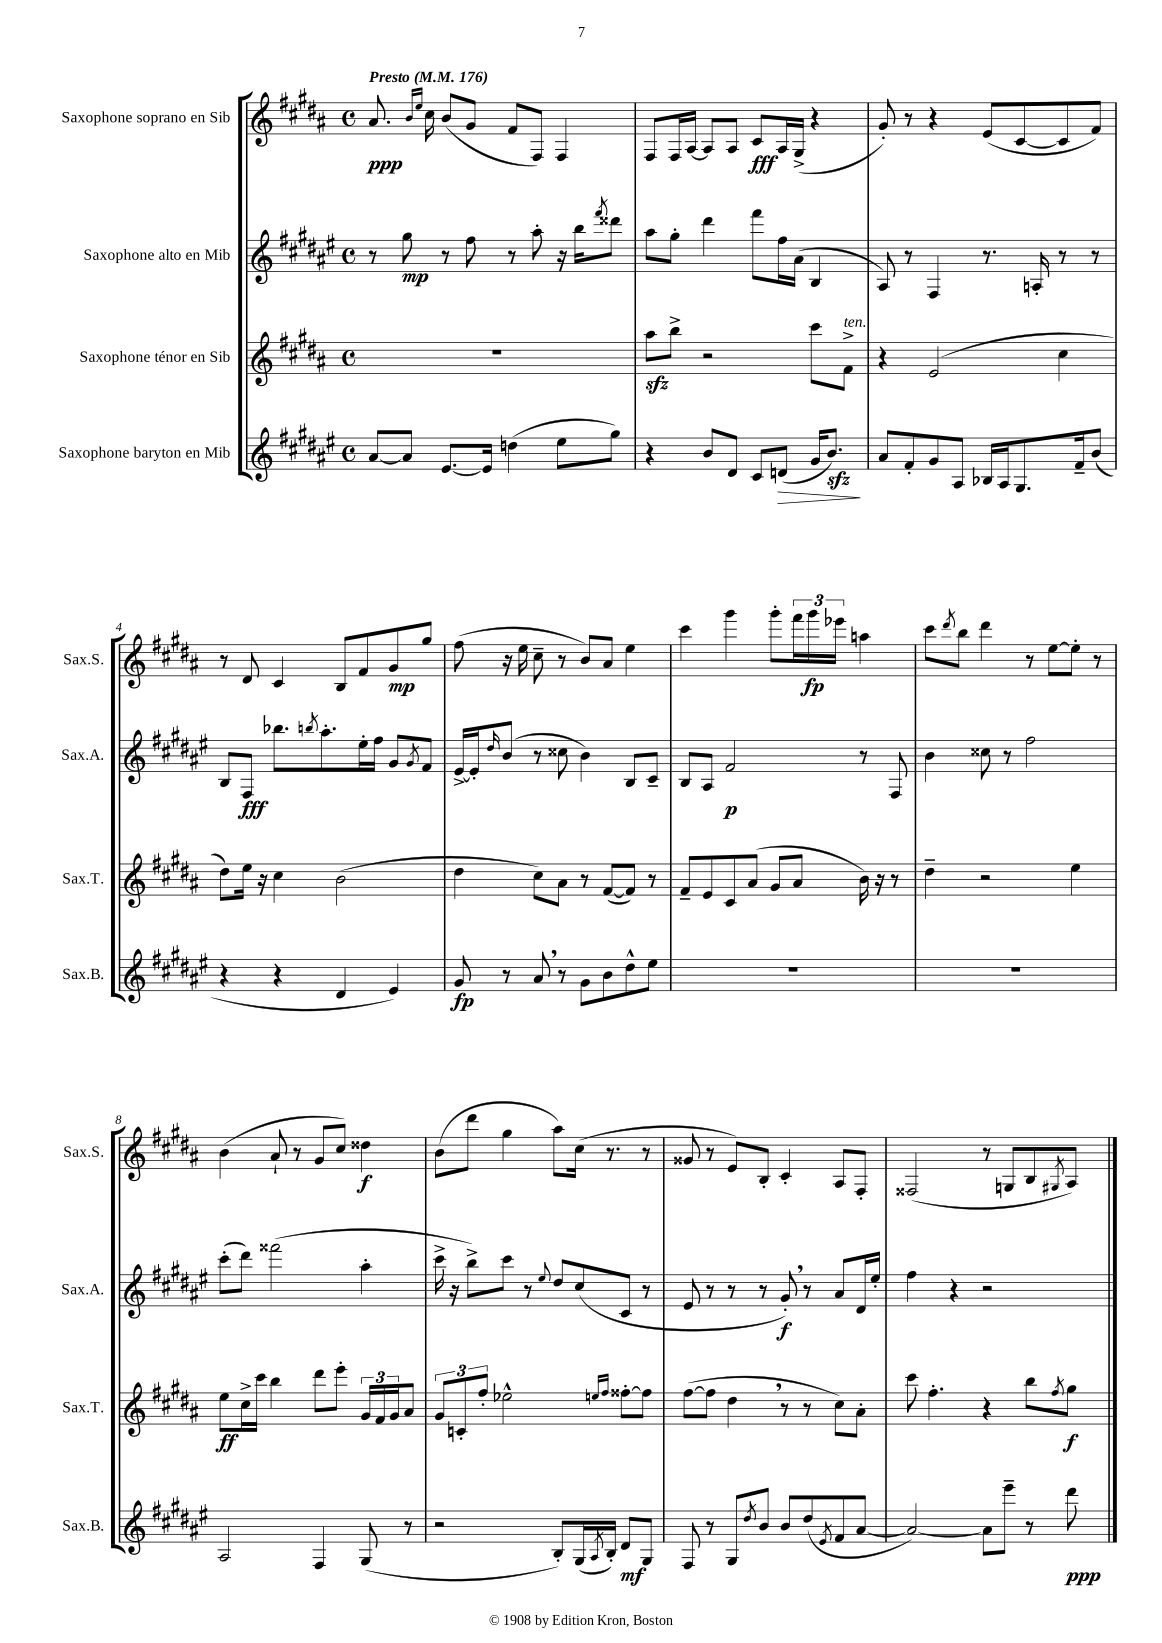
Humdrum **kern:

**kern	**kern	**kern	**kern
*staff4	*staff3	*staff2	*staff1
*clefG2	*clefG2	*clefG2	*clefG2
*k[f#c#g#d#a#e#]	*k[f#c#g#d#a#]	*k[f#c#g#d#a#e#]	*k[f#c#g#d#a#]
*M4/4	*M4/4	*M4/4	*M4/4
*met(c)	*met(c)	*met(c)	*met(c)
*MM176	*MM176	*MM176	*MM176
[8a#/L	1r	8r	8.a#/
8a#/]J	.	8gg#\	.
.	.	.	16qqb/LL
.	.	.	16qqee/JJ
.	.	.	16cc#\
[8.e#/L	.	8r	(8b/L
.	.	8ff#\	8g#/J
16e#/]Jk	.	.	.
(4dd\	.	8r	8f#/L
.	.	8aa#'\	8F#/J)
8ee#\L	.	16r	4F#/
.	.	16bb\LK	.
.	.	8qfff#/	.
8gg#\J)	.	8ddd##\J	.
=	=	=	=
4r	8aa#\L	8aa#\L	8F#/L
.	8bb^\J	8gg#'\J	16F#/L
.	.	.	[16A#/JJ
8b/L	2r	4ddd#\	8A#/]L
8d#/J	.	.	8A#/J
8c#/L	.	8fff#\L	8c#/L
(8d/J	.	16ff#\L	16A#/L
.	.	(16a#\JJ	(16G#^/JJ
16g#/LK	8ccc#\L	4B/	4r
8.b/J)	.	.	.
.	8f#^\J	.	.
=	=	=	=
8a#/L	4r	8A#/)	8g#'/)
8f#'/	.	8r	8r
8g#/	(2e/	4F#/	4r
8A#/J	.	.	.
16B-/LL	.	8.r	(8e/L
16A#/J	.	.	.
8.G#/	.	.	[8c#/
.	.	16A'/	.
.	4cc#\	8r	8c#/]
16f#~/k	.	.	.
(8b/J	.	8r	8f#/J)
=	=	=	=
4r	8dd#\L)	8B/L	8r
.	16ee\Jk	8F#/J	8d#/
.	16r	.	.
4r	4cc#\	8.bb-\L	4c#/
.	.	8qbb/	.
.	.	8.aa#'\	.
4d#/	(2b\	.	8B/L
.	.	16ee#'\L	8f#/
.	.	16ff#\JJ	.
4e#/)	.	8g#/L	8g#/
.	.	8qg#/	.
.	.	8f#/J	8gg#/J
=	=	=	=
8g#/	4dd#\	[16e#^/LL	(8ff#\
.	.	16e#'/]J	.
.	.	16qqdd#/	.
8r	.	(8b/J	16r
.	.	.	16ee\
8a#/	8cc#\L)	8r	8cc#~\
8r	8a#\J	8cc##\	8r
8g#\L	8r	4b\)	8b/L)
8b\	([8f#/L	.	8a#/J
8dd#^^\	8f#/]J)	8B/L	4ee\
8ee#\J	8r	8c#~/J	.
=	=	=	=
1r	8f#~/L	8B/L	4ccc#\
.	8e/	8A#/J	.
.	8c#/	2f#/	4ggg#\
.	(8a#/J	.	.
.	8g#/L	.	8ggg#'\L
.	8a#/J	.	24fff#\L
.	.	.	24ggg#\
.	.	.	24eee-\JJ
.	16b\)	8r	4aa\
.	16r	.	.
.	8r	8F#/	.
=	=	=	=
1r	4dd#~\	4b\	8ccc#\L
.	.	.	8qddd#/
.	.	.	8bb\J
.	2r	8cc##\	4ddd#\
.	.	8r	.
.	.	2ff#\	8r
.	.	.	[8ee\L
.	4ee\	.	8ee'\]J
.	.	.	8r
=	=	=	=
2A#/	8ee\L	(8ccc#'\L	(4b\
.	16cc#^\L	8ddd#\J)	.
.	16ccc#\JJ	.	.
.	4bb\	(2fff##\	8a#`/
.	.	.	8r
4F#/	8ddd#\L	.	8g#/L
.	8eee'\J	.	8cc#/J)
(8G#/	24g#/LL	4aa#'\	4dd##\
.	24f#/	.	.
.	24g#/J	.	.
8r	8a#/J	.	.
=	=	=	=
2r	12g#/L	16ccc#^\	(8b\L
.	.	16r	.
.	12c'/	.	.
.	.	8bb^\L)	8ddd#\J
.	12ff#'/J	.	.
.	2ee-^^\	8ccc#\J	4gg#\
.	.	8r	.
.	.	8qqee#/	.
8B'/L)	.	8dd#/L	8aa#\L)
(16G#/L	.	(8cc#/	(16cc#\Jk
8qA#/	.	.	.
16B'/JJ)	.	.	8.r
.	16qqee/LL	.	.
.	16qqff#/JJ	.	.
8d#/L	[8ff##'\L	8c#/J	.
8G#/J	8ff##\]J	8r	8r
=	=	=	=
8F#/	([8ff#\L	8e#/	8g##/
8r	8ff#\]J	8r	8r
8G#/L	4dd#\	8r	8e/L)
8qdd#/	.	.	.
8b/J	.	8r	8B'/J
8b/L	8r	8g#'/)	4c#'/
(8dd#/	8r	8r	.
8qe#/	.	.	.
8f#/	8cc#\L)	8a#/L	8A#/L
[8a#/J	8a#'\J	16d#/L	8F#'/J
.	.	16ee#'/JJ	.
=	=	=	=
2a#/_)	8ccc#\	4ff#\	(2F##/
.	4.ff#'\	.	.
.	.	4r	.
8a#\]L	4r	2r	8r
8eee#~\J	.	.	8G/L
8r	8bb\L	.	8B/
.	8qff#/	.	8qG#/
8ddd#\	8gg#\J	.	8A#/J)
==	==	==	==
*-	*-	*-	*-
